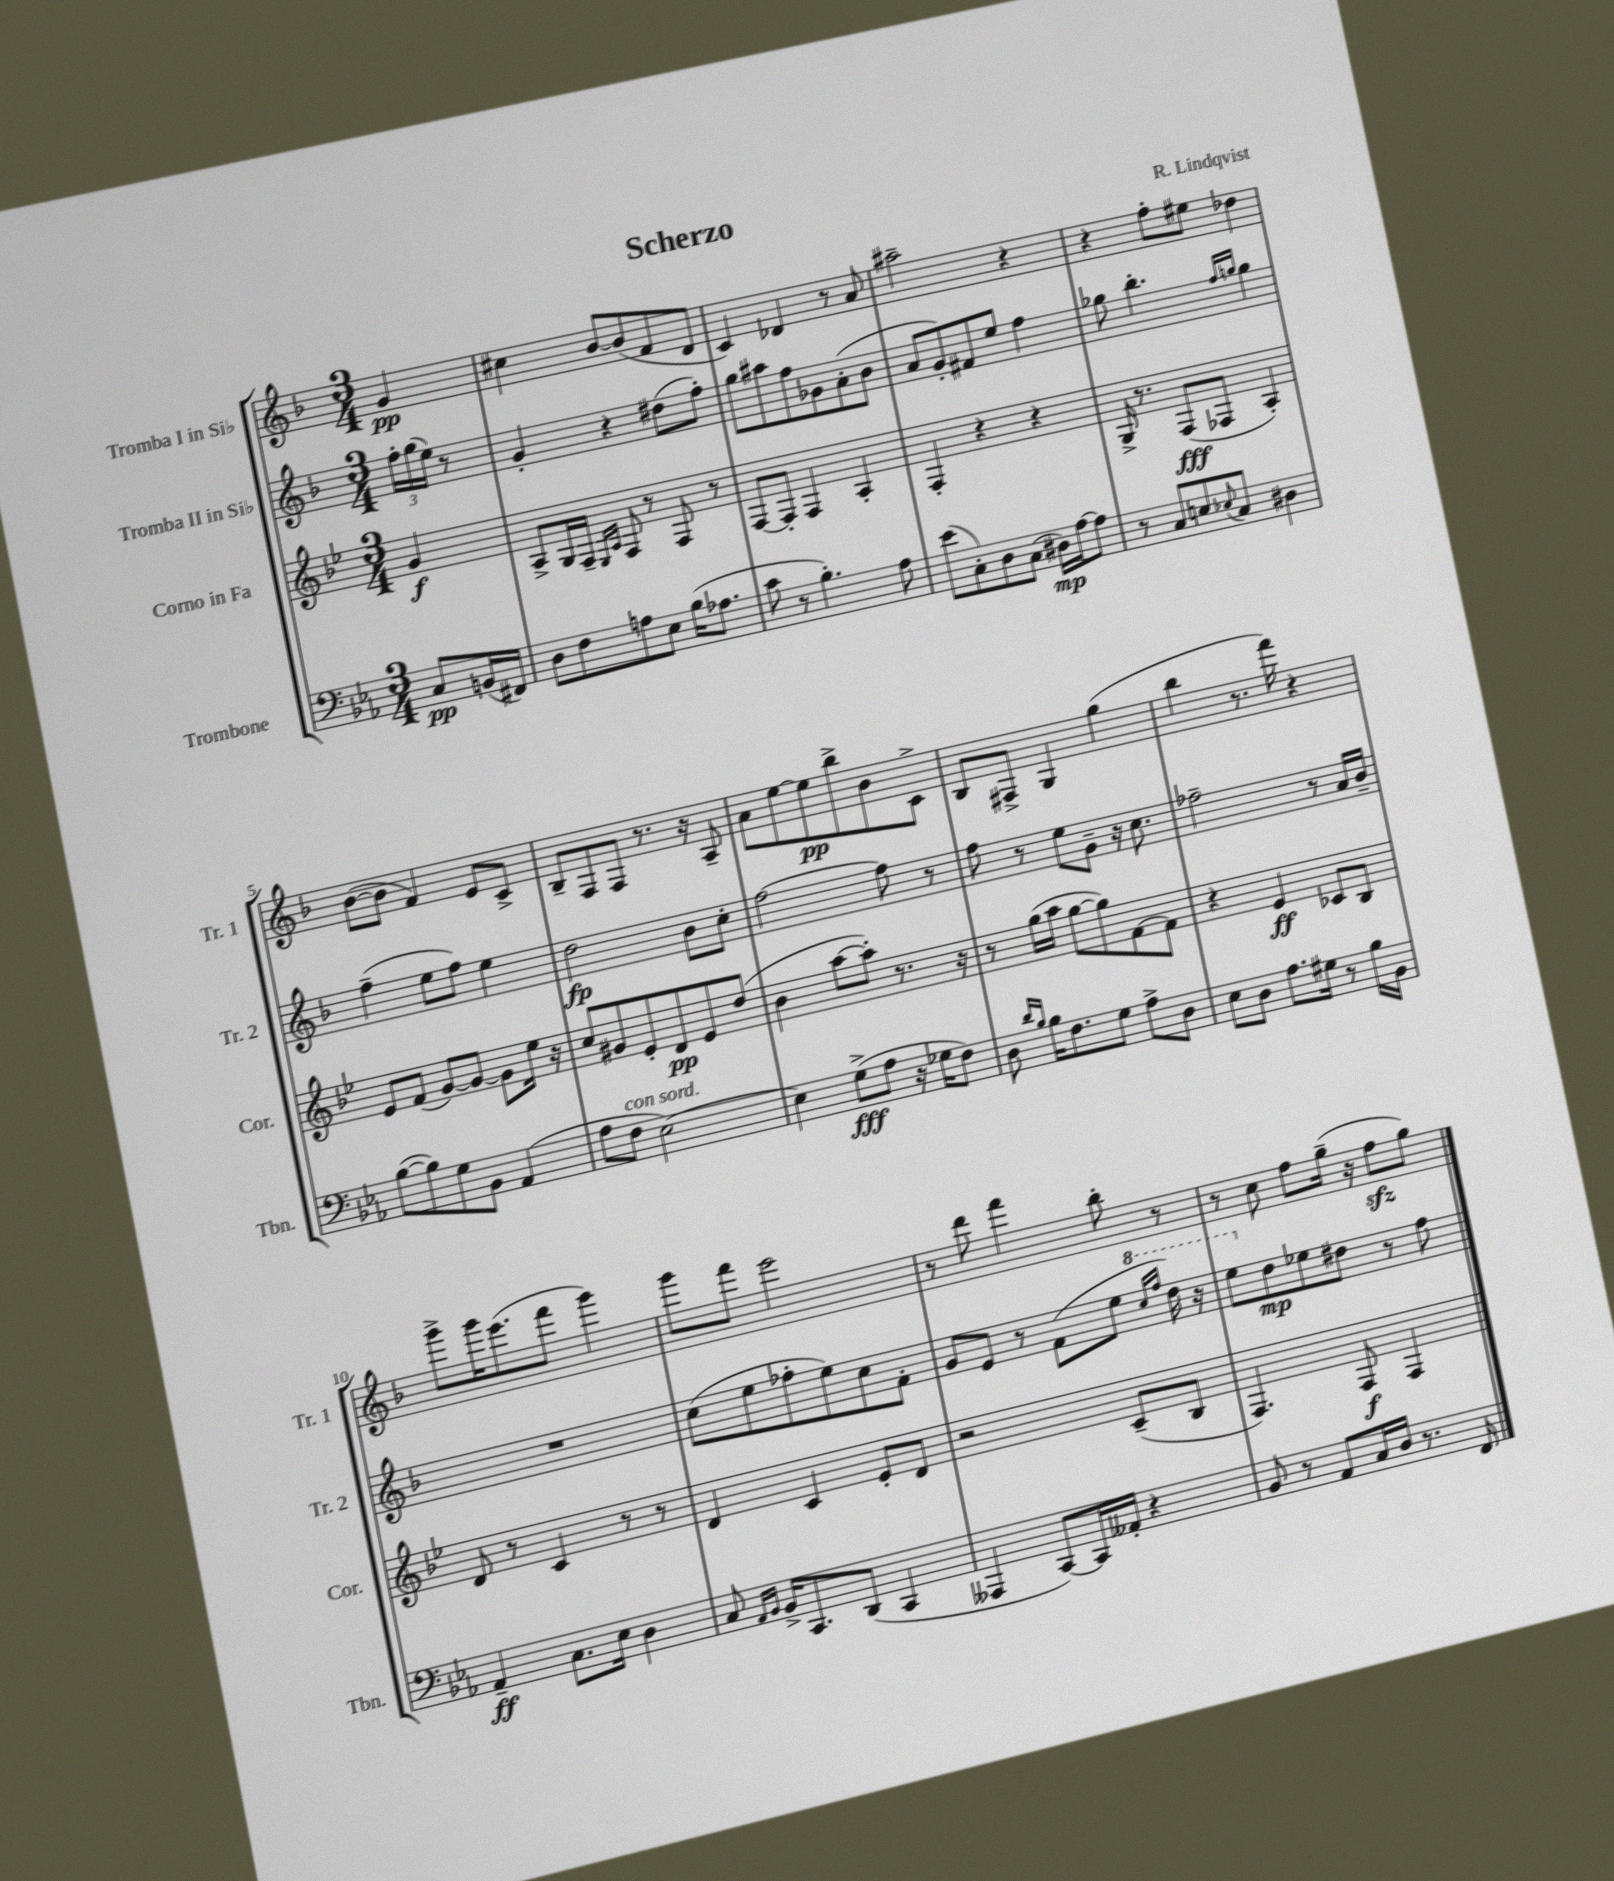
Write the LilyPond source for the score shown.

\header { title = "Scherzo" composer = "R. Lindqvist" }
<<
\new StaffGroup <<
\new Staff = "s0" \with { instrumentName = "Tromba I in Sib" shortInstrumentName = "Tr. 1" } {
    \clef treble \key f \major \numericTimeSignature \time 3/4 \partial 4
    g'4\pp |
    cis''4 bes'8~ bes'8( f'8 d'8 |
    c'4) des'4 r8 a'8 |
    ais''2-- r4 |
    r4 f''8-. eis''8 des''4 |
    bes'8~( bes'8 f'4) e'8 c'8-> |
    bes8-- f8 f8 r8. r16 a8-- |
    a'8 e''8~ e''8\pp bes''8-> bes'8 c'8-> |
    bes8 fis8-> g4 g''4( |
    bes''4 r8. f'''16) r4 |
    g'''8-> g'''16 e'''8.( f'''8 g'''4) |
    g'''8 f'''8 e'''2 |
    r8 d'''8 f'''4 bes''8-. r8 |
    r8 c''8 f''8 g''16--( r16 f''8\sfz g''8) \bar "|." |
}
\new Staff = "s1" \with { instrumentName = "Tromba II in Sib" shortInstrumentName = "Tr. 2" } {
    \clef treble \key f \major \numericTimeSignature \time 3/4 \partial 4
    \tuplet 3/2 { f''16-. g''16( e''16) } r8 |
    g'4-. r4 dis''8( f''8-.) |
    g''8 ais''8 f''8 ges'8 a'8-.( bes'8 |
    a'8 g'8-.) fis'8 e''8 f''4 |
    ges''8 bes''4.-. \grace { f''16 g''16 } g''4 |
    f''4--( e''8 f''8) e''4 |
    d''2\fp bes'8 c''8-. |
    f''2~ f''8 r8 |
    f''8 r8 e''8 g'8-- r16 c''8. |
    fes''2-- r8 a'16 bes'16-- |
    R2. |
    c''8( e''8 fes''8-. e''8) c''8 f'8-. |
    g'8 e'8 r8 f'8( e''8 \ottava #1 \grace { c'''16 f'''16 } d'''16) r16 |
    e'''8 \ottava #0 d''8\mp ees''8 dis''8 r8 f''8 \bar "|." |
}
\new Staff = "s2" \with { instrumentName = "Corno in Fa" shortInstrumentName = "Cor." } {
    \clef treble \key bes \major \numericTimeSignature \time 3/4 \partial 4
    g'4\f |
    a8-> g16 f16-- \grace { ees16 a16 } f8 r8 f8 r8 |
    f8~ f8-. f4 a4-. |
    f4-. r4 r4 |
    g16-> r8. f8\fff( fes8 a4-.) |
    ees'8 f'8( g'8~) g'8~ g'8 ees''16 r16 |
    c''8 gis'8 ees'8-. d'8\pp ees'8 d''8( |
    bes'4 a''8~ a''8-.) r8. r16 |
    r8 g''16( a''16 g''8~ g''8) f'8~ f'8 |
    r4 ees'4\ff ces'8 bes8 |
    d'8 r8 c'4 r8 r8 |
    d'4 c'4 ees'8-. d'8 |
    r2 c'8--( bes8 |
    f4.) f8\f f4 \bar "|." |
}
\new Staff = "s3" \with { instrumentName = "Trombone" shortInstrumentName = "Tbn." } {
    \clef bass \key ees \major \numericTimeSignature \time 3/4 \partial 4
    c8\pp b,16( fis,16) |
    d8 f8 a8 ees8 bes16( aes8. |
    c'8 r8 bes4.-.) aes8 |
    ees'8( c8-.) d8 c8( dis16\mp) aes16~ aes8 |
    r8 c8 e8 \appoggiatura { ees8 } c8 dis4 |
    bes8~( bes8) g8 bes,8 aes,4( |
    aes8 f8^\markup { \italic "con sord." } ees2~) |
    ees4 g8->\fff( aes8 r16 ges16 f8) |
    d8 \grace { d'16 bes16 } bes16 f8. g8 aes8-> d8 |
    ees8 d8 aes8. gis16 r8 bes16 bes,16 |
    aes,4--\ff c8. ees16 d4 |
    c8 \grace { aes,16 bes,16 } bes,16-> c,8. d,8( c,4 |
    aeses,,4 c,8~) c,16 aeses,16-. r4 |
    bes,8 r8 aes,8 c16 d16 r8. f,16 \bar "|." |
}
>>
>>
